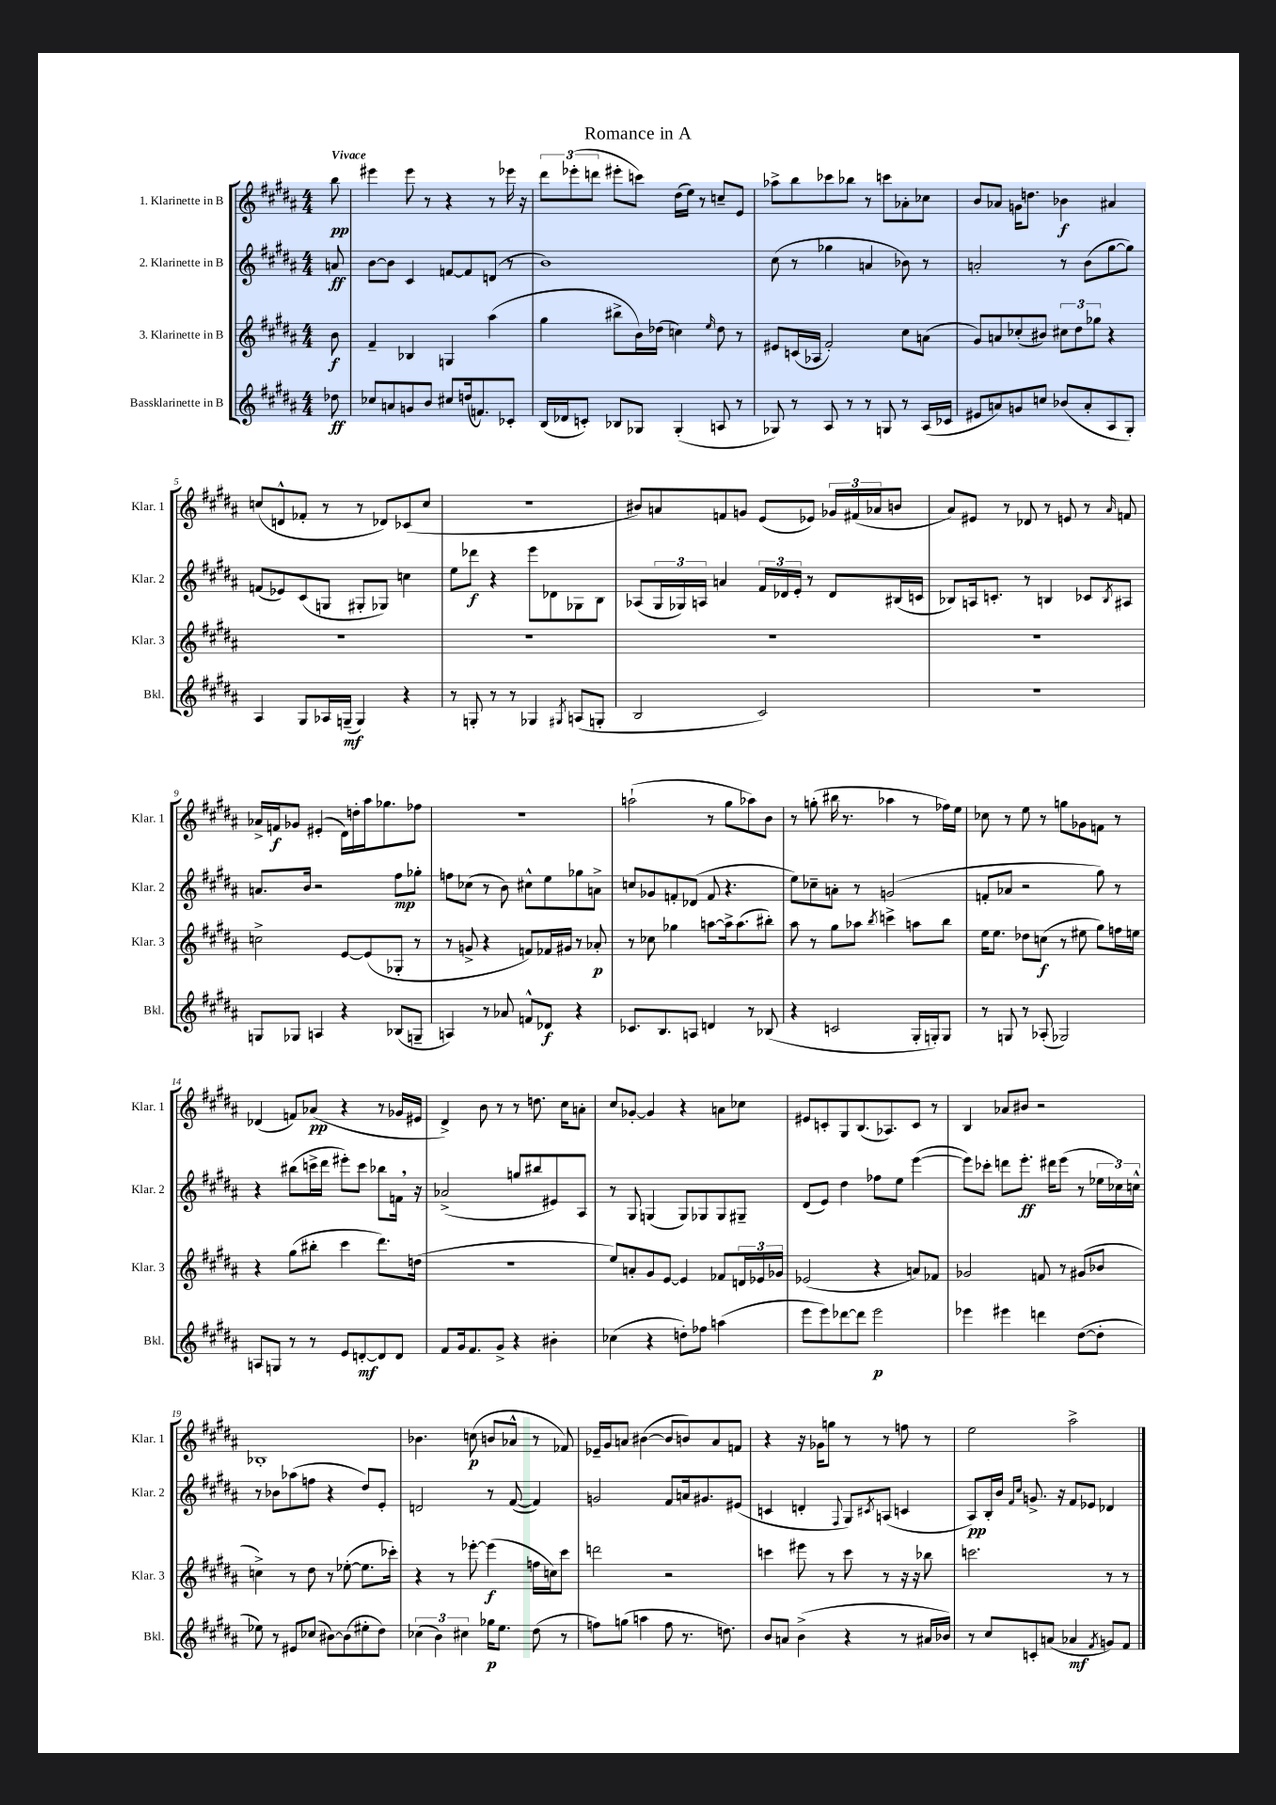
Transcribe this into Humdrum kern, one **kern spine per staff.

**kern	**kern	**kern	**kern
*staff4	*staff3	*staff2	*staff1
*clefG2	*clefG2	*clefG2	*clefG2
*k[f#c#g#d#a#]	*k[f#c#g#d#a#]	*k[f#c#g#d#a#]	*k[f#c#g#d#a#]
*M4/4	*M4/4	*M4/4	*M4/4
8dd-\	8b\	8a/	8bb\
=	=	=	=
8cc-/L	4f#~/	[8b\L	4eee#\
8a/	.	8b\]J	.
8g/	4B-/	4c#/	8eee#\
8b/J	.	.	8r
8cc#/L	4G/	[8f/L	4r
(16dd/k	.	8f/]	.
8.f/)	.	.	.
.	(4aa#\	(8d/J	8r
8c-'/J	.	8r	16eee-\
.	.	.	16r
=	=	=	=
(16B/LL	4gg#\	1b)	12ddd#\L
16d-/J	.	.	.
.	.	.	(12eee-'\
8c'/J)	.	.	.
.	.	.	12ddd\J
8B-/L	8bb#^\L	.	8eee#'\L
8G-/J	16b\L)	.	8ccc\J)
.	(16dd-\JJ	.	.
(4G-'/	4cc\)	.	(16dd#\LL
.	.	.	16ee\JJ)
.	.	.	8r
.	16qqee/	.	.
8A/	8dd-\	.	8cc~/L
8r	8r	.	8e/J
=	=	=	=
8G-/)	8e#/L	(8cc#\	8aa-^\L
8r	(16c/L	8r	8bb\
.	16A-/JJ	.	.
8A#/	2f#'/)	4gg-\	8ccc-\
8r	.	.	8bb-\J
8r	.	4a/	8r
8G/	.	.	8ccc\L
8r	8cc#\L	8b-\)	8a-'\
(16A#/LL	(8a\J	8r	8cc-\J
16c-/JJ	.	.	.
=	=	=	=
8e#/L	8g#/L)	2a'/	8b/L
8a/)	8a/	.	8a-/J
8g/	(8cc-'/	.	16g\LK
.	.	.	8.dd\J
8cc/J	8b#/J)	.	.
(8b-/L	12cc#\L	8r	4b-\
.	12dd#\	.	.
8a'/	.	(8b\L	.
.	12gg-\J	.	.
8A#/	4r	[8gg#\	4a#/
8G#'/J)	.	8gg#\]J)	.
=	=	=	=
4A#/	1r	(8f/L	(8cc/L
.	.	8e-/)	8d^^/
8G#/L	.	(8c#/	8f-'/J
16A-/L	.	8G/J	8r
(16G~/JJ	.	.	.
4G/)	.	8G#'/L	8r
.	.	8G-/J)	8d-/L)
4r	.	4cc\	(8c-/
.	.	.	8cc/J
=	=	=	=
8r	1r	8ee\L	1r
8G'/	.	8ddd-\J	.
8r	.	4r	.
8r	.	.	.
4G-/	.	8eee\L	.
.	.	8d-\	.
8qG#/	.	.	.
(8A/L	.	8G-\	.
8G'/J	.	8B\J	.
=	=	=	=
2B/	1r	(8A-/L	8b#/L)
.	.	24G#/L	8a/
.	.	24G-/)	.
.	.	24A/JJ	.
.	.	4a/	8f/
.	.	.	8g/J
2c#/)	.	24f#/LL	(8e/L
.	.	24d-/	.
.	.	24e'/JJ	.
.	.	8r	8e-/J)
.	.	8d-/L	24g-/LL
.	.	.	(24f#/
.	.	.	24a-/J
.	.	(16B#/L	8b/J
.	.	16c/JJ	.
=	=	=	=
1r	1r	8B-/L)	8a#/L)
.	.	16A/k	8e#/J
.	.	8.c'/J	.
.	.	.	8r
.	.	8r	8d-/
.	.	4B/	8r
.	.	.	8e/
.	.	8c-/L	8r
.	.	8qB/	16qqa#/
.	.	8A#/J	8f/
=	=	=	=
8G/L	2cc^\	8.a/L	16a-^/LL
.	.	.	16f/J
8G-/J	.	.	8g-/J
.	.	16b/Jk	.
4A/	.	2r	(4e#'/
4r	[8e/L	.	16d#\LL)
.	.	.	16dd'\
.	(8e/]	.	16aa#\J
.	.	.	8.gg-\
(8B-/L	8G-'/J	8ff#\L	.
8G~/J	8r	8gg-'\J	8ff-\J
=	=	=	=
4A/)	8r	8ff\L	1r
.	8g^/	(8cc-\J	.
8r	4r	8r	.
8a-/	.	8b\)	.
8f^^/L	8f/L)	8cc#^^\L	.
8d-/J	16f-/L	8ee\	.
.	16g#/JJ	.	.
4r	8r	8gg-\	.
.	8a-'/	8a^\J	.
=	=	=	=
8.c-/L	8r	8cc/L	(2aa`\
.	8cc-\	8g-/	.
8.B/	.	.	.
.	4gg-\	8f'/	.
8A/J	.	(8d-/J	.
4d/	[8aa\L	8f/	8r
.	16aa^\]k	4.r	8gg#\L
.	(8.aa\	.	.
8r	.	.	8aa-\)
(8B-/	8bb#'\J)	.	8b\J
=	=	=	=
4r	8aa#\	8ee\L)	8r
.	8r	8cc-~\	(8gg'\
2c/	8gg#\L	8a'\J	16bb#\
.	.	.	8.r
.	8aa-\J	8r	.
.	8qbb/	.	.
.	4ccc^\	(2g/	4aa-\
16G#'/LL	8aa\L	.	8r
16G'/J)	.	.	.
8G/J	8bb\J	.	16ff-\LL)
.	.	.	16ee\JJ
=	=	=	=
8r	16ee\LK	8f'/L	8cc-\
.	8.ee\J	.	.
8G/	.	8a-/J	8r
8r	8dd-\L	2r	8ee\
(8A-'/	(8cc\J	.	8r
2G-/)	8r	.	8gg\L
.	8ee#\	.	8g-\
.	8gg#\L)	8gg#\)	8f\J
.	16ff\L	8r	8r
.	16ee\JJ	.	.
=	=	=	=
8A/L	4r	4r	(4d-/
8G/J	.	.	.
8r	(8gg#\L	(8bb#\L	8f/L)
8r	8bb#'\J	16ccc^\L	(8a-/J
.	.	16ddd#\JJ	.
8e/L	4ccc#\	8eee#'\L)	4r
[8d'/	.	8ccc\J	.
8d/]	8.ddd#\L)	8bb-\L	8r
8d/J	.	16f\Jk	16g-/LL
.	(16dd\Jk	16r	16e#/JJ
=	=	=	=
8f#/L	1r	(2a-^/	4d#^/)
16g#/k	.	.	.
8.f#/	.	.	.
.	.	.	8b\
8g#^/J	.	.	8r
4r	.	8gg/L	8r
.	.	8bb#/	8.dd\
4b#'\	.	8e#/)	.
.	.	.	16cc#\LK
.	.	8A#/J	8a'\J
=	=	=	=
(4cc-\	8ee/L)	8r	8cc#/L
.	8a'/	8G#/	[8g-'/J
4r	8g#/	(4G/	4g-/]
.	[8e/J	.	.
8dd'\L)	4e/]	8G/L)	4r
8ff-\J	.	8G-/	.
(4aa\	8f-/L	8G-/	8a\L
.	24d/L	8G#~/J	8cc-\J
.	24e-/	.	.
.	24g-/JJ	.	.
=	=	=	=
8eee\L	(2e-/	(8d#/L	8e#/L
8eee\)	.	8e/J)	8c'/
[8ddd-\	.	4dd#\	8G#/
8ddd-\]J	.	.	(8.B/
2eee\	4r	8ff-\L	.
.	.	.	8.A-/)
.	.	8ee\J	.
.	8a/L)	([4eee\	8c/J
.	8f-/J	.	8r
=	=	=	=
4eee-\	2g-/	8eee\]L)	4B/
.	.	8ccc-'\J	.
4eee#\	.	8ddd\L	8a-/L
.	.	8.eee'\J	8b#/J
4ddd\	8f/	.	2r
.	.	16ddd#\LK	.
.	8r	(8eee\J	.
([8dd#\L	(8g#/L	8r	.
8dd#'\]J	8b-/J	24ee-\LL	.
.	.	24cc-\)	.
.	.	24cc^^\JJ	.
=	=	=	=
8ee-\)	4cc^\)	8r	1B-'
8r	.	8b-\L	.
8e#/L	8r	(8aa-\	.
(8cc-/J	8dd#\	8ff\J	.
[8b#\L)	8r	4r	.
(8b#\]	([8ee-'\	.	.
8ee#'\	8.ee-\]L	8dd#/L)	.
8dd#\J)	.	8e'/J	.
.	16ccc-'\Jk)	.	.
=	=	=	=
(6cc-\	4r	2d/	4.b-\
6b\)	.	.	.
.	8r	.	.
6cc#\	.	.	.
.	[8eee-'\	.	(8cc\
16gg-\LK	(4eee-\]	8r	8b/L
8.ee\J	.	.	.
.	.	([8f#/	8a-^^/J
(8dd#\	16ff\LL	4f#/])	8r
.	16cc\J)	.	.
8r	8ccc#\J	.	8f-/)
=	=	=	=
8ff\L)	2ddd\	2g/	16e-~/LL
.	.	.	16g#/J
(8gg\J	.	.	8a/J
4aa\	.	.	([4b#\
8ff\	2r	8f#/L	8b#/]L
8.r	.	16a/k	8b/)
.	.	8.g#/	.
.	.	.	8a/
8.dd\)	.	.	.
.	.	(8e#/J	8f/J
=	=	=	=
8b/L	4ccc\	4c/	4r
8a/J	.	.	.
(4b^\	8eee#\	4d'/	16r
.	.	.	16g-\LK
.	8r	.	8gg\J
.	.	8qqF#/	.
4r	8ccc\	8G#/L)	8r
.	.	8qc#/	.
.	8r	(8A/J	8r
8r	16r	4c/	8ff\
.	16r	.	.
16a#/LL	8bb-\	.	8r
16b-/JJ)	.	.	.
=	=	=	=
8r	2.ccc\	8A#/L)	2ee\
8cc#/L	.	16B'/L	.
.	.	16b/JJ	.
.	.	16qqf#/LL	.
.	.	16qqcc#/JJ	.
8c'/	.	8.g^/	.
(8a/J	.	.	.
.	.	16r	.
4a-/	.	8f#/L	2aa#^\
.	.	8e-/J	.
8qf#/	.	.	.
8g/L)	8r	4d-/	.
8f#/J	8r	.	.
==	==	==	==
*-	*-	*-	*-
